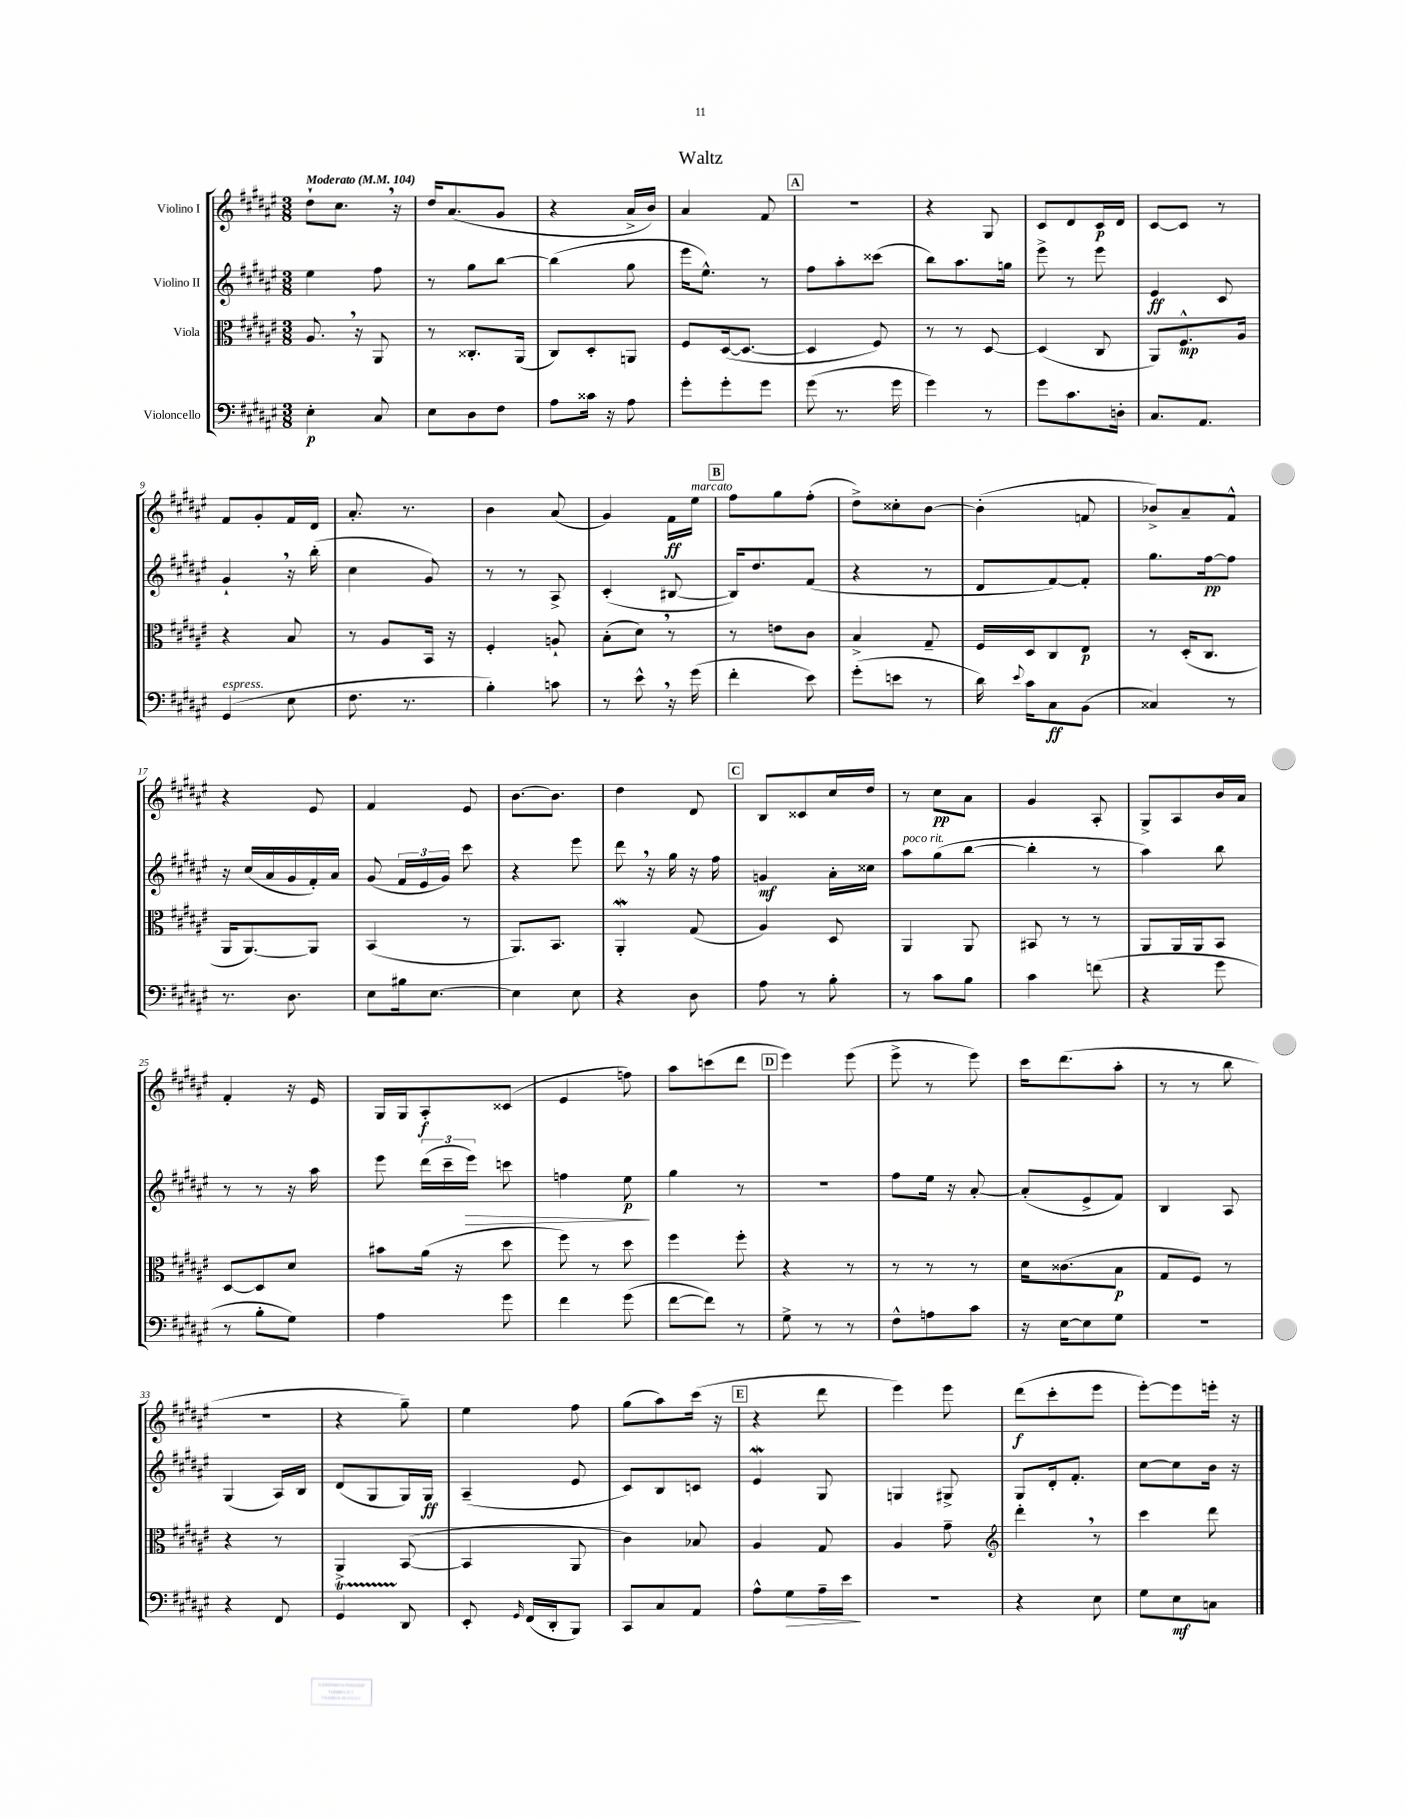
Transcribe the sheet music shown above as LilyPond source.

\header { title = "Waltz" }
<<
\new StaffGroup <<
\new Staff = "s0" \with { instrumentName = "Violino I" } {
    \clef treble \key fis \major \numericTimeSignature \time 3/8 \tempo "Moderato" 4 = 104
    \autoBeamOff dis''8[-! cis''8.] \breathe r16 |
    dis''16[ ais'8.( gis'8] |
    r4 ais'16[-> b'16]) |
    ais'4 fis'8 |
    \mark \markup { \box "A" } R4. |
    r4 gis8 |
    cis'8[ dis'8 cis'16\p dis'16] |
    cis'8[~ cis'8] r8 |
    fis'8[ gis'8-. fis'16 dis'16] |
    ais'8.-. r8. |
    b'4 ais'8( |
    gis'4) fis'16[\ff eis''16]^\markup { \italic "marcato" } |
    \mark \markup { \box "B" } fis''8[ gis''8 fis''8]-.( |
    dis''8[->) cisis''8-. b'8]~ |
    b'4-.( f'8 |
    bes'8[->) ais'8-- fis'8]-^ |
    r4 eis'8 |
    fis'4 eis'8 |
    b'8.[~ b'8.] |
    dis''4 dis'8 |
    \mark \markup { \box "C" } b8[ cisis'8 cis''16 dis''16] |
    r8 cis''8[\pp ais'8] |
    gis'4 ais8-. |
    gis8[-> ais8 b'16 ais'16] |
    fis'4-. r16 eis'16 |
    gis16[ gis16 ais8-.\f cisis'8]( |
    eis'4 f''8) |
    ais''8[ c'''8( dis'''8] |
    \mark \markup { \box "D" } eis'''4) eis'''8( |
    eis'''8-> r8 eis'''8) |
    cis'''16[ dis'''8.( ais''8]-. |
    r8 r8 b''8 |
    R4. |
    r4 gis''8--) |
    eis''4 fis''8 |
    gis''8[( ais''8) cis'''16]( r16 |
    \mark \markup { \box "E" } r4 dis'''8 |
    eis'''4) eis'''8 |
    dis'''8[\f( cis'''8-. eis'''8] |
    eis'''8[~-.) eis'''8 e'''16]-. r16 \bar "|." |
}
\new Staff = "s1" \with { instrumentName = "Violino II" } {
    \clef treble \key fis \major \numericTimeSignature \time 3/8
    \autoBeamOff eis''4 fis''8 |
    r8 gis''8[ b''8]~ |
    b''4( gis''8 |
    eis'''16[ eis''8.]-^) r8 |
    \mark \markup { \box "A" } fis''8[ ais''8-. cisis'''8]( |
    b''8[) ais''8. g''16] |
    eis'''8-> r8 eis'''8 |
    eis'4\ff cis'8 |
    gis'4-! \breathe r16 b''16-.( |
    cis''4 gis'8) |
    r8 r8 ais8-> |
    cis'4-.( bis8~ |
    \mark \markup { \box "B" } bis16[) dis''8. fis'8]( |
    r4 r8 |
    dis'8[ fis'8~) fis'8]-. |
    gis''8.[ fis''16~\pp fis''8] |
    r16 cis''16[( ais'16 gis'16 fis'16-.) ais'16] |
    gis'8( \tuplet 3/2 { fis'16[ eis'16 gis'16]) } cis'''8 |
    r4 eis'''8 |
    dis'''8 \breathe r16 gis''16 r16 fis''16 |
    \mark \markup { \box "C" } g'4\mf ais'16[-. cisis''16] |
    ais''8[^\markup { \italic "poco rit." } gis''8( b''8]~ |
    b''4-. r8 |
    ais''4) b''8 |
    r8 r8 r16 ais''16 |
    eis'''8 \tuplet 3/2 { dis'''16[( cis'''16-- eis'''16]\>) } c'''8 |
    f''4 eis''8\p\! |
    gis''4 r8 |
    \mark \markup { \box "D" } R4. |
    fis''8[ eis''16] r16 ais'8~-. |
    ais'8[-.( eis'8-> fis'8]) |
    b4 ais8 |
    gis4( ais16[) b16] |
    dis'8[( gis8 gis16) gis16]\ff |
    ais4--( eis'8 |
    cis'8[) b8 c'8] |
    \mark \markup { \box "E" } eis'4\mordent gis8 |
    g4 gis8-> |
    gis8[ dis'16-. fis'8.]-. |
    cis''8[~ cis''8 b'16] r16 \bar "|." |
}
\new Staff = "s2" \with { instrumentName = "Viola" } {
    \clef alto \key fis \major \numericTimeSignature \time 3/8
    \autoBeamOff ais8. \breathe r16 ais,8 |
    r8 cisis8.[-. ais,16]( |
    cis8[) dis8-. a,8] |
    fis8[ dis16~( dis8.]~ |
    \mark \markup { \box "A" } dis4 fis8) |
    r8 r8 dis8~ |
    dis4( cis8 |
    ais,8[) fis8.-^\mp ais16] |
    r4 b8 |
    r8 ais8[ b,16] r16 |
    fis4-. a8-! |
    b8[-.( dis'8]) \breathe r8 |
    \mark \markup { \box "B" } r8 e'8[ cis'8] |
    b4-> gis8-- |
    fis16[ dis16 cis8 eis8]\p |
    r8 dis16[-.( cis8.] |
    ais,16[ ais,8.~) ais,8] |
    b,4( r8 |
    ais,8.[) b,8.] |
    ais,4-.\mordent gis8( |
    \mark \markup { \box "C" } ais4) dis8 |
    ais,4 ais,8 |
    bis,8 r8 r8 |
    ais,8[ ais,16 ais,16 b,8] |
    dis8[~ dis8 dis'8] |
    bis'8[ ais'16]( r16 dis''8 |
    fis''8) r8 dis''8 |
    fis''4 fis''8-. |
    \mark \markup { \box "D" } r4 r8 |
    r8 r8 r8 |
    dis'16[ cisis'8.( b8]\p |
    gis8[ fis8]) r8 |
    r4 r8 |
    ais,4-> b,8~( |
    b,4 ais,8 |
    cis'4) bes8 |
    \mark \markup { \box "E" } ais4 gis8 |
    ais4 gis'8-- |
    \clef treble dis'''4-. \breathe r8 |
    cis'''4 dis'''8 \bar "|." |
}
\new Staff = "s3" \with { instrumentName = "Violoncello" } {
    \clef bass \key fis \major \numericTimeSignature \time 3/8
    \autoBeamOff eis4-.\p cis8 |
    eis8[ dis8 fis8] |
    ais8[ cisis'16] r16 ais8 |
    gis'8[-. gis'8-. gis'8] |
    \mark \markup { \box "A" } gis'8( r8. gis'16 |
    gis'4) r8 |
    gis'8[ cis'8. d16]-. |
    cis8.[ ais,8.] |
    gis,4^\markup { \italic "espress." }( eis8 |
    fis8. r8. |
    b4-.) c'8 |
    r8 eis'8-^ \breathe r16 gis'16( |
    \mark \markup { \box "B" } fis'4-. eis'8) |
    gis'8[-.( e'8] r8 |
    dis'16) \appoggiatura { eis'8 } cis'16[ cis8\ff b,8]( |
    cisis4) r8 |
    r8. dis8. |
    eis8[ bis16 eis8.]~ |
    eis4 eis8 |
    r4 dis8 |
    \mark \markup { \box "C" } ais8 r8 b8-. |
    r8 cis'8[ b8] |
    cis'4 f'8( |
    r4 gis'8 |
    r8 b8[-. gis8]) |
    ais4 gis'8 |
    fis'4 gis'8( |
    fis'8[~ fis'8]) r8 |
    \mark \markup { \box "D" } gis8-> r8 r8 |
    fis8[-^ a8 cis'8] |
    r16 eis16[~ eis8 gis8] |
    R4. |
    r4 fis,8 |
    gis,4\startTrillSpan dis,8\stopTrillSpan |
    eis,8-. \grace { gis,16 } fis,16[( dis,16-. b,,8]) |
    cis,8[ cis8 ais,8] |
    \mark \markup { \box "E" } ais8[-^ gis8\> ais16-- eis'16]\! |
    R4. |
    r4 eis8 |
    gis8[ eis8\mf c8] \bar "|." |
}
>>
>>
